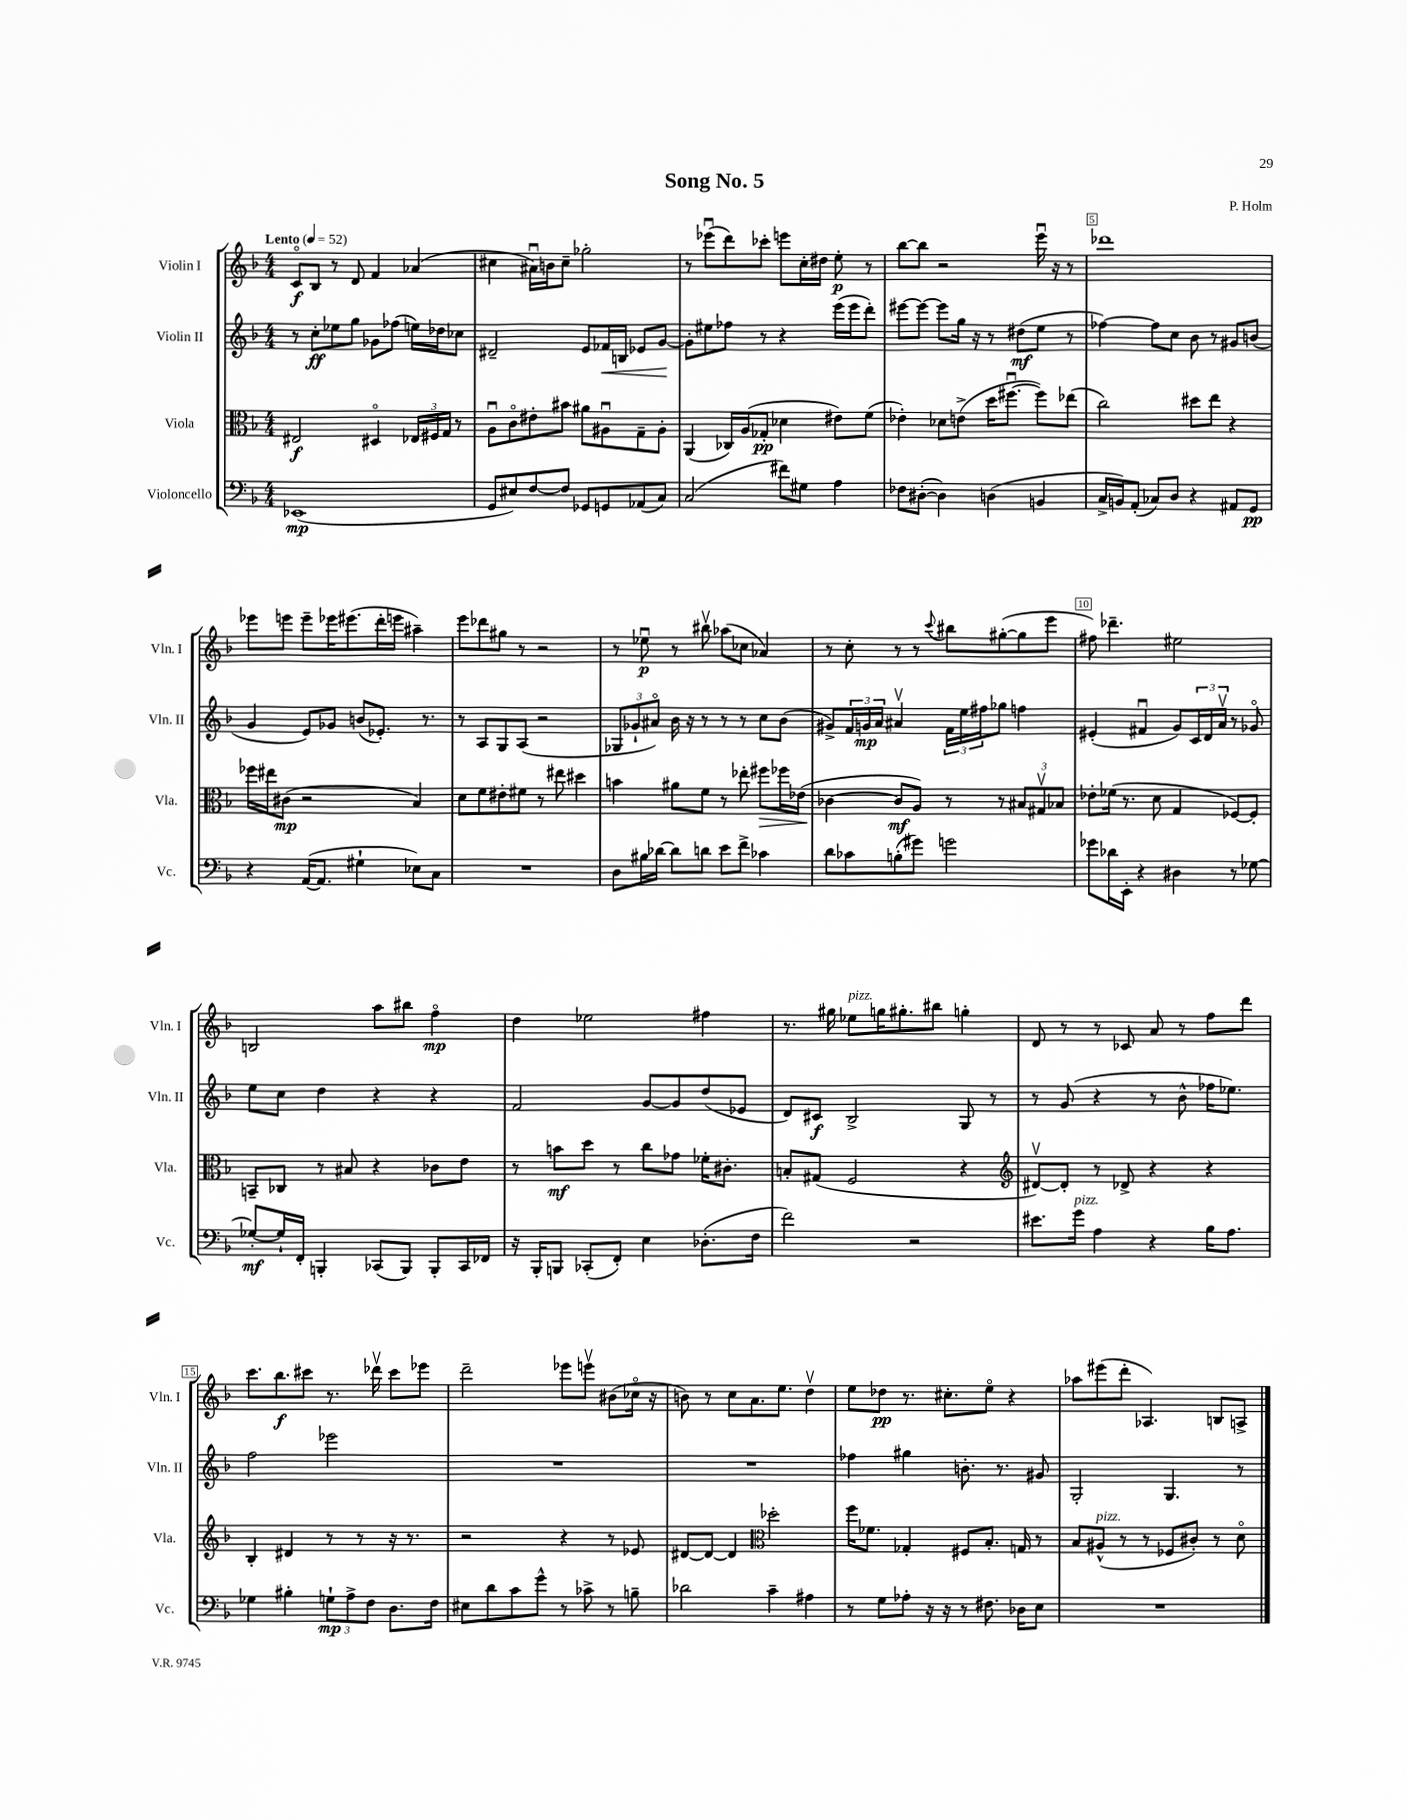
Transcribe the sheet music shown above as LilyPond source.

\header { title = "Song No. 5" composer = "P. Holm" }
<<
\new StaffGroup <<
\new Staff = "s0" \with { instrumentName = "Violin I" shortInstrumentName = "Vln. I" } {
    \clef treble \key f \major \numericTimeSignature \time 4/4 \tempo "Lento" 4 = 52
    c'8\flageolet\f bes8 r8 d'8 f'4 aes'4( |
    cis''4 ais'16\downbow) b'16 cis''8-- ges''2-. |
    r8 ees'''8\downbow( d'''8) ces'''8-. e'''8 c''16-. dis''16 e''8-.\p r8 |
    bes''8~ bes''8 r2 e'''16\downbow r16 r8 |
    des'''1 |
    ees'''8 e'''8 e'''8-- ees'''16 eis'''8.( d'''16-. e'''16 ais''4--) |
    e'''8 des'''8 gis''8 r8 r2 |
    r8 ees''8\downbow\p r8 bis''8\upbow aes''8( ces''8 aes'4) |
    r8 c''8-. r8 r8 \appoggiatura { c'''8 } bis''8 gis''8~-.( gis''8 e'''8 |
    fis''8) des'''4.-- eis''2 |
    b2 a''8 bis''8 f''4\flageolet\mp |
    d''4 ees''2 fis''4 |
    r8. gis''16 ees''8^\markup { \italic "pizz." } g''16 gis''8.-. bis''8 g''4-. |
    d'8 r8 r8 ces'8 a'8 r8 f''8 d'''8 |
    c'''8. bes''8.\f cis'''8 r8. des'''16\upbow cis'''8 ees'''8 |
    d'''2-- ees'''8 e'''8\upbow bis'8( ces''16\flageolet r16 |
    b'8) r8 c''8 a'8. e''8. d''4\upbow |
    e''8 des''8\pp r8. cis''8.-. e''8\flageolet r4 |
    aes''8 eis'''8( d'''8-. aes4.) b8 a8-> \bar "|." |
}
\new Staff = "s1" \with { instrumentName = "Violin II" shortInstrumentName = "Vln. II" } {
    \clef treble \key f \major \numericTimeSignature \time 4/4
    r8 c''8-.\ff ees''8 g''8 ges'8 fes''8( e''16) des''16 ces''8 |
    dis'2-- e'8 fes'16\< b16 ees'8 g'8~\! |
    g'8-. eis''8 fes''8 r8 r4 e'''16( e'''16 d'''8-.) |
    eis'''8~ eis'''8~ eis'''8 g''16 r16 r8 dis''8\mf( e''8 r8 |
    fes''4~) fes''8 c''8 bes'8 r8 gis'8 b'8( |
    g'4 e'8) ges'8 b'8( ees'8.-.) r8. |
    r8 a8 g8 a8( r2 |
    \tuplet 3/2 { ges8 ges'8-! ais'8\flageolet) } bes'16 r16 r8 r8 r8 c''8 bes'8( |
    gis'8->) \tuplet 3/2 { f'16 g'16\mp a'16 } ais'4\upbow \tuplet 3/2 { f'16 e''16 fis''16 } ges''8 f''4 |
    eis'4-.( fis'4\downbow g'8) \tuplet 3/2 { c'16 d'16 a'16\upbow } r8 ges'8\flageolet |
    e''8 c''8 d''4 r4 r4 |
    f'2 g'8~ g'8 d''8( ees'8 |
    d'8) cis'8\f bes2-> g8 r8 |
    r8 g'8( r4 r8 bes'8-^ fes''16 ees''8.) |
    f''2 ees'''2 |
    R1 |
    R1 |
    fes''4 gis''4 b'8.-. r8. gis'8 |
    g2-. g4. r8 \bar "|." |
}
\new Staff = "s2" \with { instrumentName = "Viola" shortInstrumentName = "Vla." } {
    \clef alto \key f \major \numericTimeSignature \time 4/4
    eis2\f dis4\flageolet \tuplet 3/2 { ees16 fis16 g16 } r8 |
    a8\downbow c'8\flageolet eis'8-. bis'8 ais'8 ais8\downbow g8-- ais8-. |
    a,4( ces16) a16( ges8-.\pp des'4 eis'8) f'8( |
    ees'4-.) des'8 e'8->( d''16 fis''8.~\downbow fis''8) ees''8( |
    c''2) dis''8 e''8 r4 |
    fes''16 eis''16 cis'8\mp( r2 bes4) |
    d'8 f'8 eis'8-. fis'8 r8 eis''8 dis''4 |
    b'4 ais'8 f'8 r8 ees''8-. fis''8\> fes''16 ees'16( |
    ces'4~\! ces'8\mf a8) r8 r8 \tuplet 3/2 { bis8 gis8\upbow bes8 } |
    ees'8-. fes'16( r8. d'8 g4 fes8~) fes8-. |
    b,8-- ces8 r8 bis8 r4 ces'8 e'8 |
    r8 b'8\mf d''8 r8 c''8 ges'8 fes'16-. cis'8.-. |
    b8-. gis8( f2 r4 |
    \clef treble dis'8~\upbow) dis'8-. r8 des'8-> r4 r4 |
    bes4-. dis'4 r8 r8 r16 r8. |
    r2 r4 r8 ees'8 |
    dis'8~ dis'8~ dis'4 \clef alto des''2-. |
    f''16 fes'8. ges4-. fis8 bes8.-. g16 r8 |
    bes8 ais8-^^\markup { \italic "pizz." }( r8 r8 fes8 cis'8-.) r8 d'8\flageolet \bar "|." |
}
\new Staff = "s3" \with { instrumentName = "Violoncello" shortInstrumentName = "Vc." } {
    \clef bass \key f \major \numericTimeSignature \time 4/4
    ees,1\mp( |
    g,8 eis8) f8~ f8 ges,8 g,8 aes,8( c8) |
    c2( fis'8) gis8 a4 |
    fes8 dis8~-.( dis4) d4( b,4 |
    c16-> b,16) a,8-.( ces8) d8 r4 ais,8 g,8\pp |
    r4 a,16~( a,8. gis4-! ees8) c8 |
    R1 |
    d8 bis16 des'16~ des'8 d'8 e'8 f'8-> ces'4 |
    d'8 ces'8 b8-.( gis'8) g'2 |
    ges'8 des'16 e,16-. r4 dis4 r8 ges8~ |
    ges8~-.\mf ges16-! f,16-. b,,4-. ces,8( b,,8) b,,8-. ces,16 fes,16 |
    r16 bes,,16-. b,,8 ces,8-.( f,8-.) e4 des8.-.( f16 |
    f'2) r2 |
    eis'8. g'16^\markup { \italic "pizz." } a4 r4 bes16 a8. |
    ges4 bis4-. \tuplet 3/2 { g8-!\mp a8-> f8 } d8. f16 |
    eis8 d'8 c'8 g'8-^ r8 ces'8-> r8 b8-- |
    des'2 c'4-- ais4 |
    r8 g8 aes8-. r16 r16 r8 fis8. des16 e8 |
    R1 \bar "|." |
}
>>
>>
\layout { \context { \Score \override BarNumber.break-visibility = ##(#f #t #t) barNumberVisibility = #(every-nth-bar-number-visible 5) \override BarNumber.stencil = #(make-stencil-boxer 0.1 0.3 ly:text-interface::print) } }
